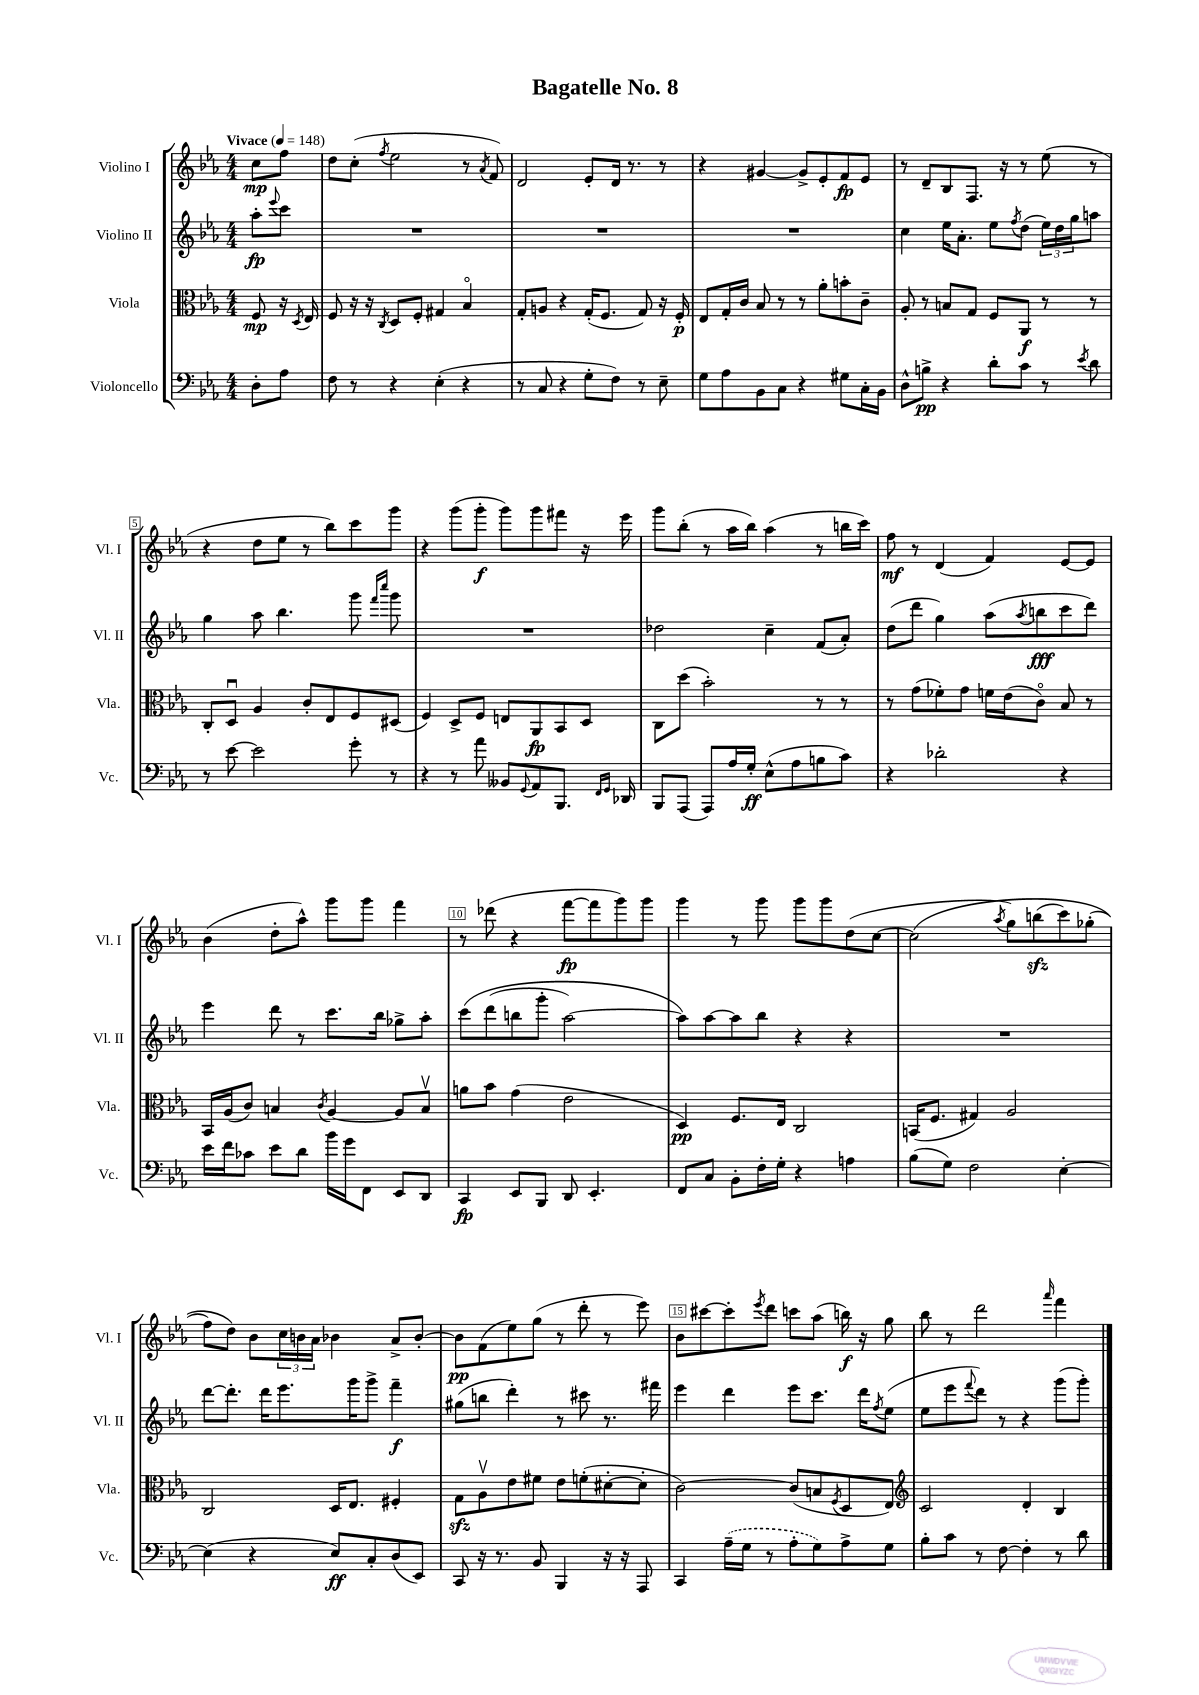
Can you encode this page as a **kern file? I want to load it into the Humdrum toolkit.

**kern	**kern	**kern	**kern
*staff4	*staff3	*staff2	*staff1
*clefF4	*clefC3	*clefG2	*clefG2
*k[b-e-a-]	*k[b-e-a-]	*k[b-e-a-]	*k[b-e-a-]
*M4/4	*M4/4	*M4/4	*M4/4
*MM148	*MM148	*MM148	*MM148
8D'	8F	8aa-'	8cc
.	.	8qqeee-	.
8A-	16r	8ccc	8ff
.	8qD	.	.
.	16E-	.	.
=	=	=	=
8F	8F	1r	8dd
8r	16r	.	(8cc'
.	16r	.	.
.	8qC	.	8qff
4r	8D	.	2ee-
.	8F'	.	.
(4E-'	4G#	.	.
4r	4B-o	.	8r
.	.	.	8qa-
.	.	.	8f)
=	=	=	=
8r	8G'	1r	2d
8C	8A	.	.
4r	4r	.	.
8G'	(16G'	.	8e-'
.	8.F	.	.
8F)	.	.	16d
.	.	.	8.r
8r	8G)	.	.
8E-~	16r	.	8r
.	16F'	.	.
=	=	=	=
8G	8E-	1r	4r
8A-	16G'	.	.
.	16c	.	.
8BB-	8B-	.	[4g#
8C	8r	.	.
4r	8r	.	8g#^]
.	8a-'	.	8e-'
8G#	8b'	.	8f
16C'	8c~	.	8e-
16BB-	.	.	.
=	=	=	=
8D^^	8A-'	4cc	8r
8B^	8r	.	8d~
4r	8B	16ee-	8B-
.	.	8.a-'	.
.	8G	.	8.F
8d'	8F	8ee-	.
.	.	.	16r
.	.	8qff	.
8c	8AA-	(8dd	8r
8r	8r	24ee-)	(8ee-
.	.	24dd	.
.	.	24gg	.
8qe-	.	.	.
8d	8r	8aa	8r
=	=	=	=
8r	8C'	4gg	4r
[8e-	8Du	.	.
2e-]	4A-	8aa-	8dd
.	.	4.bb-	8ee-
.	8c'	.	8r
.	8E-	.	8bb-)
8g'	8F	8ggg	8ccc
.	.	16qqfff	.
.	.	16qqcccc	.
8r	(8D#	8ggg	8ggg
=	=	=	=
4r	4F)	1r	4r
8r	8D^	.	(8ggg
8a-	8F	.	8ggg'
8BB--	8E	.	8ggg)
8qqGG	.	.	.
8AA-	8AA-	.	8ggg
8.BBB-	8BB-	.	8fff#
.	8D	.	16r
16qqFF	.	.	.
16qqGG	.	.	.
16DD-	.	.	16eee-
=	=	=	=
8BBB-	8C	2dd-	8ggg
(8AAA-	(8dd	.	(8bb-'
8AAA-)	2b-')	.	8r
16A-	.	.	16aa-
16G'	.	.	16bb-)
(8E-^^	.	4cc~	(4aa-
8A-	.	.	.
8B	8r	(8f	8r
8c)	8r	8a-')	16bb
.	.	.	16ccc)
=	=	=	=
4r	8r	(8dd	8ff
.	(8g	8ddd	8r
2d-'	8f-')	4gg)	(4d
.	8g	.	.
.	16f	(8aa-	4f)
.	(16e-	.	.
.	.	8qaa-	.
.	8co)	8bb	.
4r	8B-	8ccc	[8e-
.	8r	8ddd)	8e-]
=	=	=	=
16e-	16BB-	4eee-	(4b-
16f	(16A-	.	.
8c-	8c)	.	.
8e-	4B	8ddd	8dd'
8d	.	8r	8aa-^^)
.	8qc	.	.
16b-	[4A-	8.ccc	8ggg
16g	.	.	.
8FF	.	.	8ggg
.	.	16bb-	.
8EE-	8A-]	8gg-^	4fff
8DD	8Bv	8aa-'	.
=	=	=	=
4CC	8a	&(8ccc	8r
.	8b-	(8ddd	(8ddd-
8EE-	(4g	8bb	4r
8BBB-	.	8ggg'	.
8DD	2e-	[2aa-)	[8fff
4.EE-'	.	.	8fff]
.	.	.	8ggg)
.	.	.	8ggg
=	=	=	=
8FF	4D)	8aa-]&)	4ggg
8C	.	[8aa-	.
8BB-'	8.F	8aa-]	8r
16F'	.	8bb-	8ggg
16G'	16E-	.	.
4r	2C	4r	8ggg
.	.	.	8ggg
4A	.	4r	(8dd
.	.	.	[8cc
=	=	=	=
(8B-	(16BB	1r	&(2cc]
.	8.F	.	.
8G)	.	.	.
2F	4G#)	.	.
.	.	.	8qaa-
.	2A-	.	8gg)
.	.	.	(8bb
[4E-'	.	.	8ccc)
.	.	.	(8gg-'
=	=	=	=
(4E-]	2C	[8ddd	8ff)
.	.	8.ddd']	8dd&)
4r	.	.	8b-
.	.	16ddd	.
.	.	8.eee-	24cc
.	.	.	24b
.	.	.	24a-
8E-)	16D	.	4b-
.	8.E-	16ggg	.
8C'	.	8ggg^	.
(8D	4F#'	4fff~	8a-^
8EE-)	.	.	[8b-'
=	=	=	=
8CC	8G	(8gg#	8b-]
16r	8A-v	8bb	(8f
8.r	.	.	.
.	8e-	4ddd')	8ee-)
8BB-	8f#	.	(8gg
4BBB-	8e-	8r	8r
.	(8f'	8ccc#	8ddd'
16r	[8d#'	8.r	8r
16r	.	.	.
8AAA-	8d#']	.	8eee-)
.	.	16fff#	.
=	=	=	=
4CC	[2c)	4eee-	8b-
.	.	.	[8ccc#
(16A-~	.	4ddd	8ccc#']
16G	.	.	.
.	.	.	8qeee-
8r	.	.	8ddd
8A-'	(8c]	8eee-	8ccc
8G)	8B	8.ccc	(8aa-
.	8qF	.	.
8A-^	8D	.	16bb)
.	.	16ddd	16r
.	.	8qff	.
8G	8E-)	(8ee-	8gg
=	=	=	=
*	*clefG2	*	*
8B-'	2c	8ee-	8bb-
8c	.	8eee-	8r
.	.	8qqfff	.
8r	.	8ddd)	2ddd
[8F	.	8r	.
4F']	4d'	4r	.
.	.	.	16qqaaa-
8r	4B-	(8ggg	4fff
8d	.	8ggg')	.
==	==	==	==
*-	*-	*-	*-
